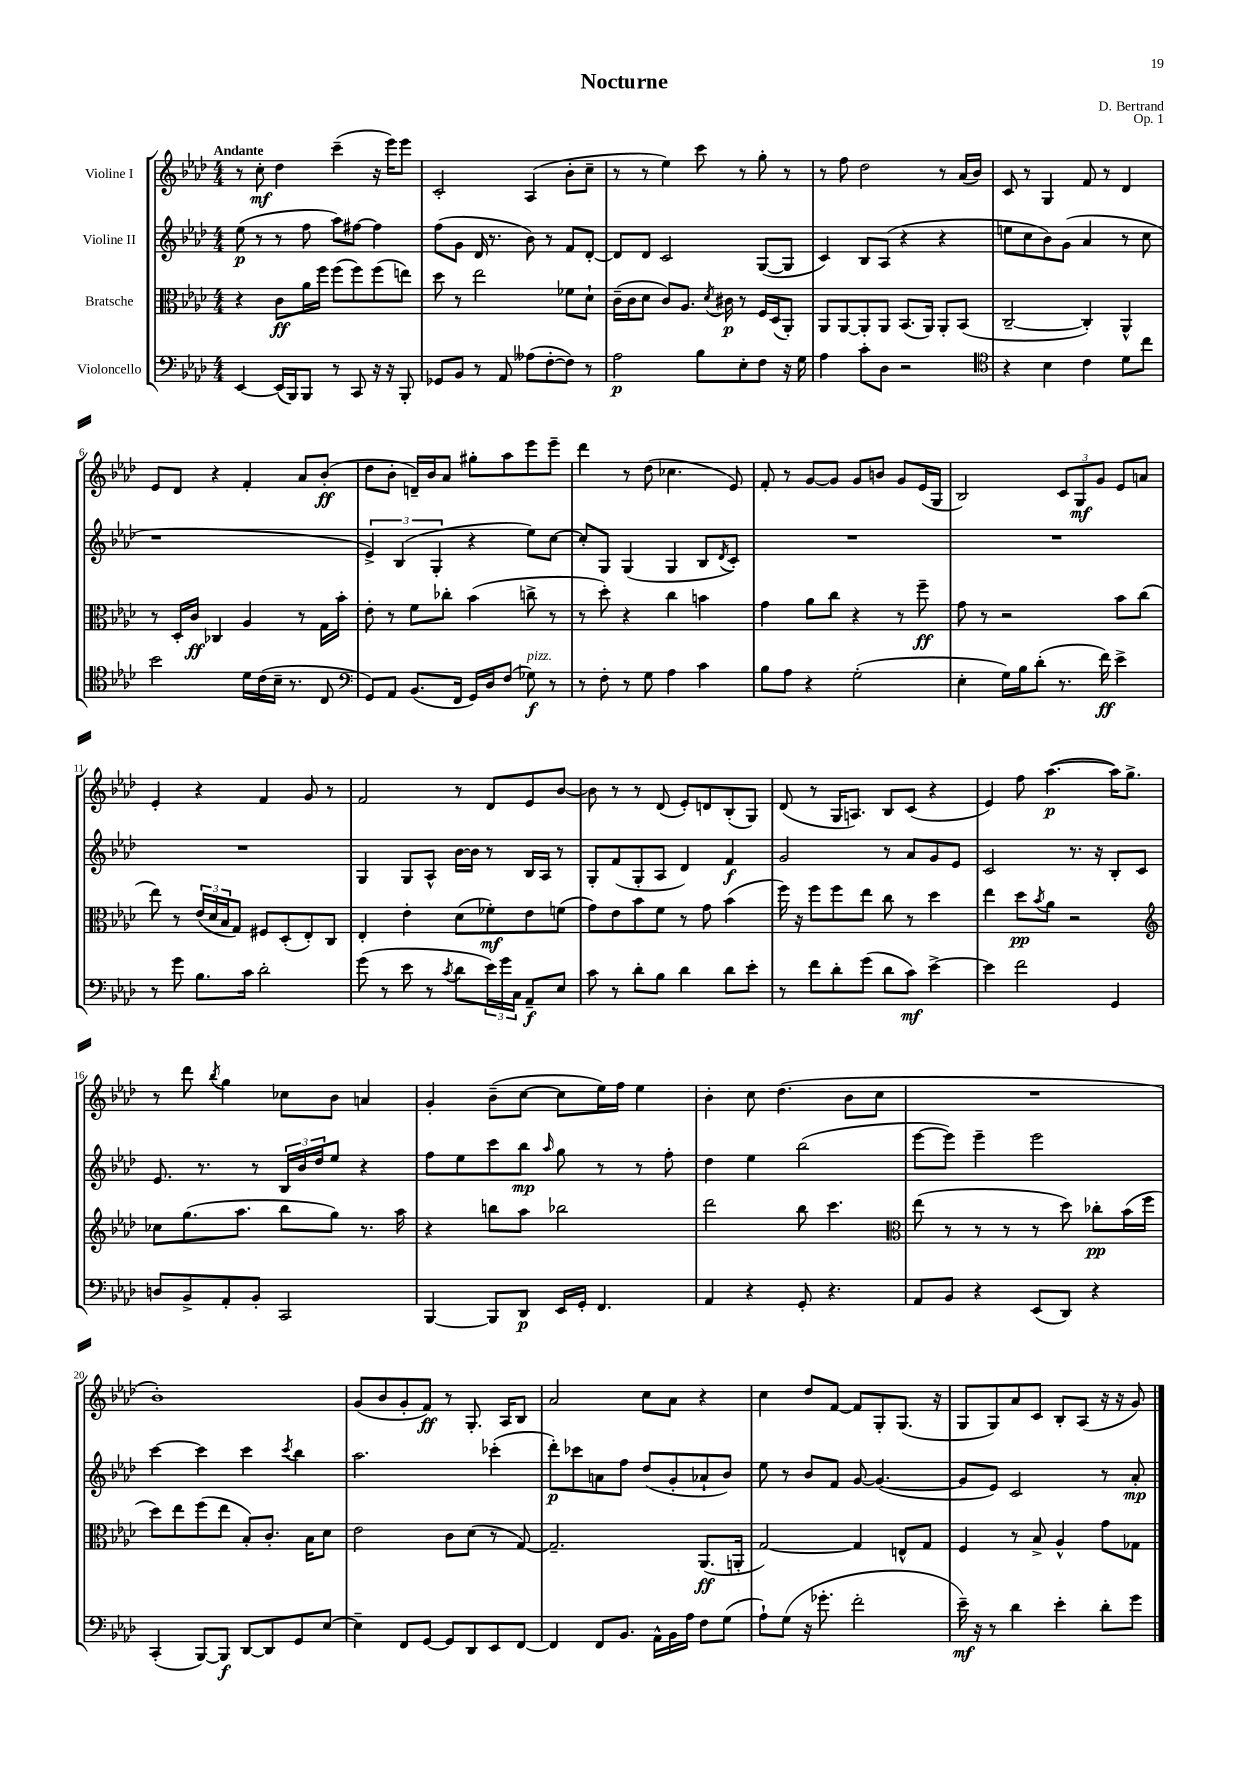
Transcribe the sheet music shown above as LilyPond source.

\header { title = "Nocturne" composer = "D. Bertrand" opus = "Op. 1" }
<<
\new StaffGroup <<
\new Staff = "s0" \with { instrumentName = "Violine I" } {
    \clef treble \key aes \major \numericTimeSignature \time 4/4 \tempo "Andante"
    r8 c''8-.\mf des''4 c'''4--( r16 ees'''16) ees'''8 |
    c'2-. aes4( bes'8-. c''8-- |
    r8 r8 ees''4) c'''8 r8 g''8-. r8 |
    r8 f''8 des''2 r8 aes'16( bes'16) |
    c'8 r8 g4 f'8 r8 des'4 |
    ees'8 des'8 r4 f'4-. aes'8 bes'8-.\ff( |
    des''8 bes'8-. d'16--) bes'16 aes'8 gis''8-. aes''8 ees'''8 ees'''8-- |
    des'''4 r8 des''8( ces''4. ees'8) |
    f'8-. r8 g'8~ g'8 g'8 b'8 g'8 ees'16( g16 |
    bes2) \tuplet 3/2 { c'8 g8\mf g'8 } ees'8 a'8 |
    ees'4-. r4 f'4 g'8 r8 |
    f'2 r8 des'8 ees'8 bes'8~ |
    bes'8 r8 r8 des'8( ees'8-.) d'8 bes8-.( g8) |
    des'8( r8 g16 a8.) bes8 c'8( r4 |
    ees'4) f''8 aes''4.~\p( aes''16) g''8.-> |
    r8 des'''8 \acciaccatura { bes''8 } g''4 ces''8 bes'8 a'4 |
    g'4-. bes'8--( c''8~ c''8 ees''16) f''16 ees''4 |
    bes'4-. c''8 des''4.( bes'8 c''8 |
    R1 |
    bes'1-.) |
    g'8( bes'8 g'8-. f'8\ff) r8 g8.-. aes16 bes8 |
    aes'2 c''8 aes'8 r4 |
    c''4 des''8 f'8~ f'8 g8-. g8.( r16 |
    g8 g8) aes'8 c'8 bes8-. aes8( r16 r16 g'8) \bar "|." |
}
\new Staff = "s1" \with { instrumentName = "Violine II" } {
    \clef treble \key aes \major \numericTimeSignature \time 4/4
    ees''8\p( r8 r8 f''8 aes''8) fis''8~ fis''4 |
    f''8( g'8 des'16 r8. bes'8) r8 f'8 des'8~-. |
    des'8 des'8 c'2 g8~( g8 |
    c'4) bes8 aes8( r4 r4 |
    e''8 c''8 bes'8) g'8( aes'4 r8 c''8 |
    r1 |
    \tuplet 3/2 { ees'4->) bes4( g4-. } r4 ees''8) c''8~ |
    c''8-. g8 g4( g4 bes8 \acciaccatura { des'8 } c'8-.) |
    R1 |
    R1 |
    R1 |
    g4 g8 aes8-^ bes'16~ bes'16 r8 bes16 aes16 r8 |
    g8-. f'8( g8-. aes8 des'4) f'4\f |
    g'2 r8 aes'8 g'8 ees'8 |
    c'2 r8. r16 bes8-. c'8 |
    ees'8. r8. r8 \tuplet 3/2 { bes16 bes'16 des''16 } ees''8 r4 |
    f''8 ees''8 c'''8 bes''8\mp \grace { aes''16 } g''8 r8 r8 f''8-. |
    des''4 ees''4 bes''2( |
    ees'''8~ ees'''8) ees'''4-- ees'''2 |
    c'''4~ c'''4 c'''4 \acciaccatura { c'''8 } bes''4 |
    aes''2. ces'''4-.( |
    des'''8-.\p) ces'''8 a'8 f''8 des''8( g'8-. aes'8-! bes'8) |
    ees''8 r8 bes'8 f'8 g'8~ g'4.~( |
    g'8 ees'8) c'2 r8 aes'8-.\mp \bar "|." |
}
\new Staff = "s2" \with { instrumentName = "Bratsche" } {
    \clef alto \key aes \major \numericTimeSignature \time 4/4
    r4 c'8\ff aes'16 f''16 f''8( f''8) f''8( e''8) |
    des''8 r8 ees''2 fes'8 des'8-! |
    c'16--( c'16 des'8 c'8) aes8. \acciaccatura { des'8 } cis'16\p r8 f16 des16( aes,8-.) |
    aes,8 aes,8~ aes,8-. aes,8 bes,8.( aes,16) aes,8-. bes,8( |
    c2~-- c4-.) aes,4-^ |
    r8 des16-. c'16\ff ces4 aes4 r8 g16 bes'16-. |
    ees'8-. r8 f'8 ces''8-. bes'4( c''8-> r8 |
    r8 des''8-.) r4 c''4 b'4 |
    g'4 aes'8 c''8 r4 r8 f''8--\ff |
    g'8 r8 r2 bes'8 c''8( |
    ees''8) r8 \tuplet 3/2 { ees'16( des'16 bes16 } g8) fis8 des8-.( ees8-.) c8 |
    ees4-. ees'4-. des'8( fes'8-.\mf) ees'8 f'8( |
    g'8) ees'8 bes'8 f'8 r8 g'8 bes'4( |
    f''16) r16 f''8 f''8 ees''8 c''8 r8 des''4 |
    ees''4 des''8\pp \acciaccatura { bes'8 } aes'8 r2 |
    \clef treble ces''8 g''8.( aes''8. bes''8 g''8) r8. aes''16 |
    r4 b''8 aes''8 bes''2 |
    des'''2 bes''8 c'''4. |
    \clef alto ees''8( r8 r8 r8 r8 des''8) ces''8-.\pp bes'16( f''16 |
    des''8) ees''8 f''8( ees''8 bes8-.) c'8.-. bes16 des'8 |
    ees'2 c'8 des'8( r8 g8~) |
    g2.-- aes,8.\ff( a,16-. |
    g2~) g4 e8-^ g8 |
    f4 r8 bes8-> aes4-^ g'8 ges8 \bar "|." |
}
\new Staff = "s3" \with { instrumentName = "Violoncello" } {
    \clef bass \key aes \major \numericTimeSignature \time 4/4
    ees,4~ ees,16( bes,,16) bes,,8 r8 c,8 r16 r16 bes,,8-. |
    ges,8 bes,8 r8 aes,8 aeses8( f8~-. f8) r8 |
    aes2\p bes8 ees8-. f8 r16 g16 |
    aes4 c'8-. des8 r2 |
    \clef tenor r4 bes4 c'4 des'8 c''8 |
    bes'2 des'16 c'16( bes16-- r8. c8 |
    \clef bass g,8) aes,8 bes,8.( f,16 g,16) des16 f8( ges8\f^\markup { \italic "pizz." }) r8 |
    r8 f8-. r8 g8 aes4 c'4 |
    bes8 aes8 r4 g2-.( |
    ees4-. g16) bes16 des'8-.( r8. f'16\ff) ees'4-> |
    r8 g'8 bes8. c'16 des'2-. |
    g'8( r8 ees'8 r8 \acciaccatura { c'8 } des'8 \tuplet 3/2 { ees'16) g'16 c16 } aes,8--\f ees8 |
    c'8 r8 des'8-. bes8 des'4 des'8 ees'8-. |
    r8 f'8 des'8-. g'8( des'8 c'8\mf) ees'4~-> |
    ees'4 f'2 g,4 |
    d8 bes,8-> aes,8-. bes,8-. c,2 |
    bes,,4~ bes,,8 des,8\p ees,16 g,16-. f,4. |
    aes,4 r4 g,8-. r4. |
    aes,8 bes,8 r4 ees,8( des,8) r4 |
    c,4-.( bes,,8~) bes,,8\f des,8~ des,8 g,8 ees8~ |
    ees4-- f,8 g,8~ g,8 des,8 ees,8 f,8~ |
    f,4 f,8 bes,8. aes,16-^ bes,16 aes16 f8 g8( |
    aes8-!) g8( r16 ges'8.-. f'2-. |
    ees'16--\mf) r16 r8 des'4 ees'4-. des'8-. g'8 \bar "|." |
}
>>
>>
